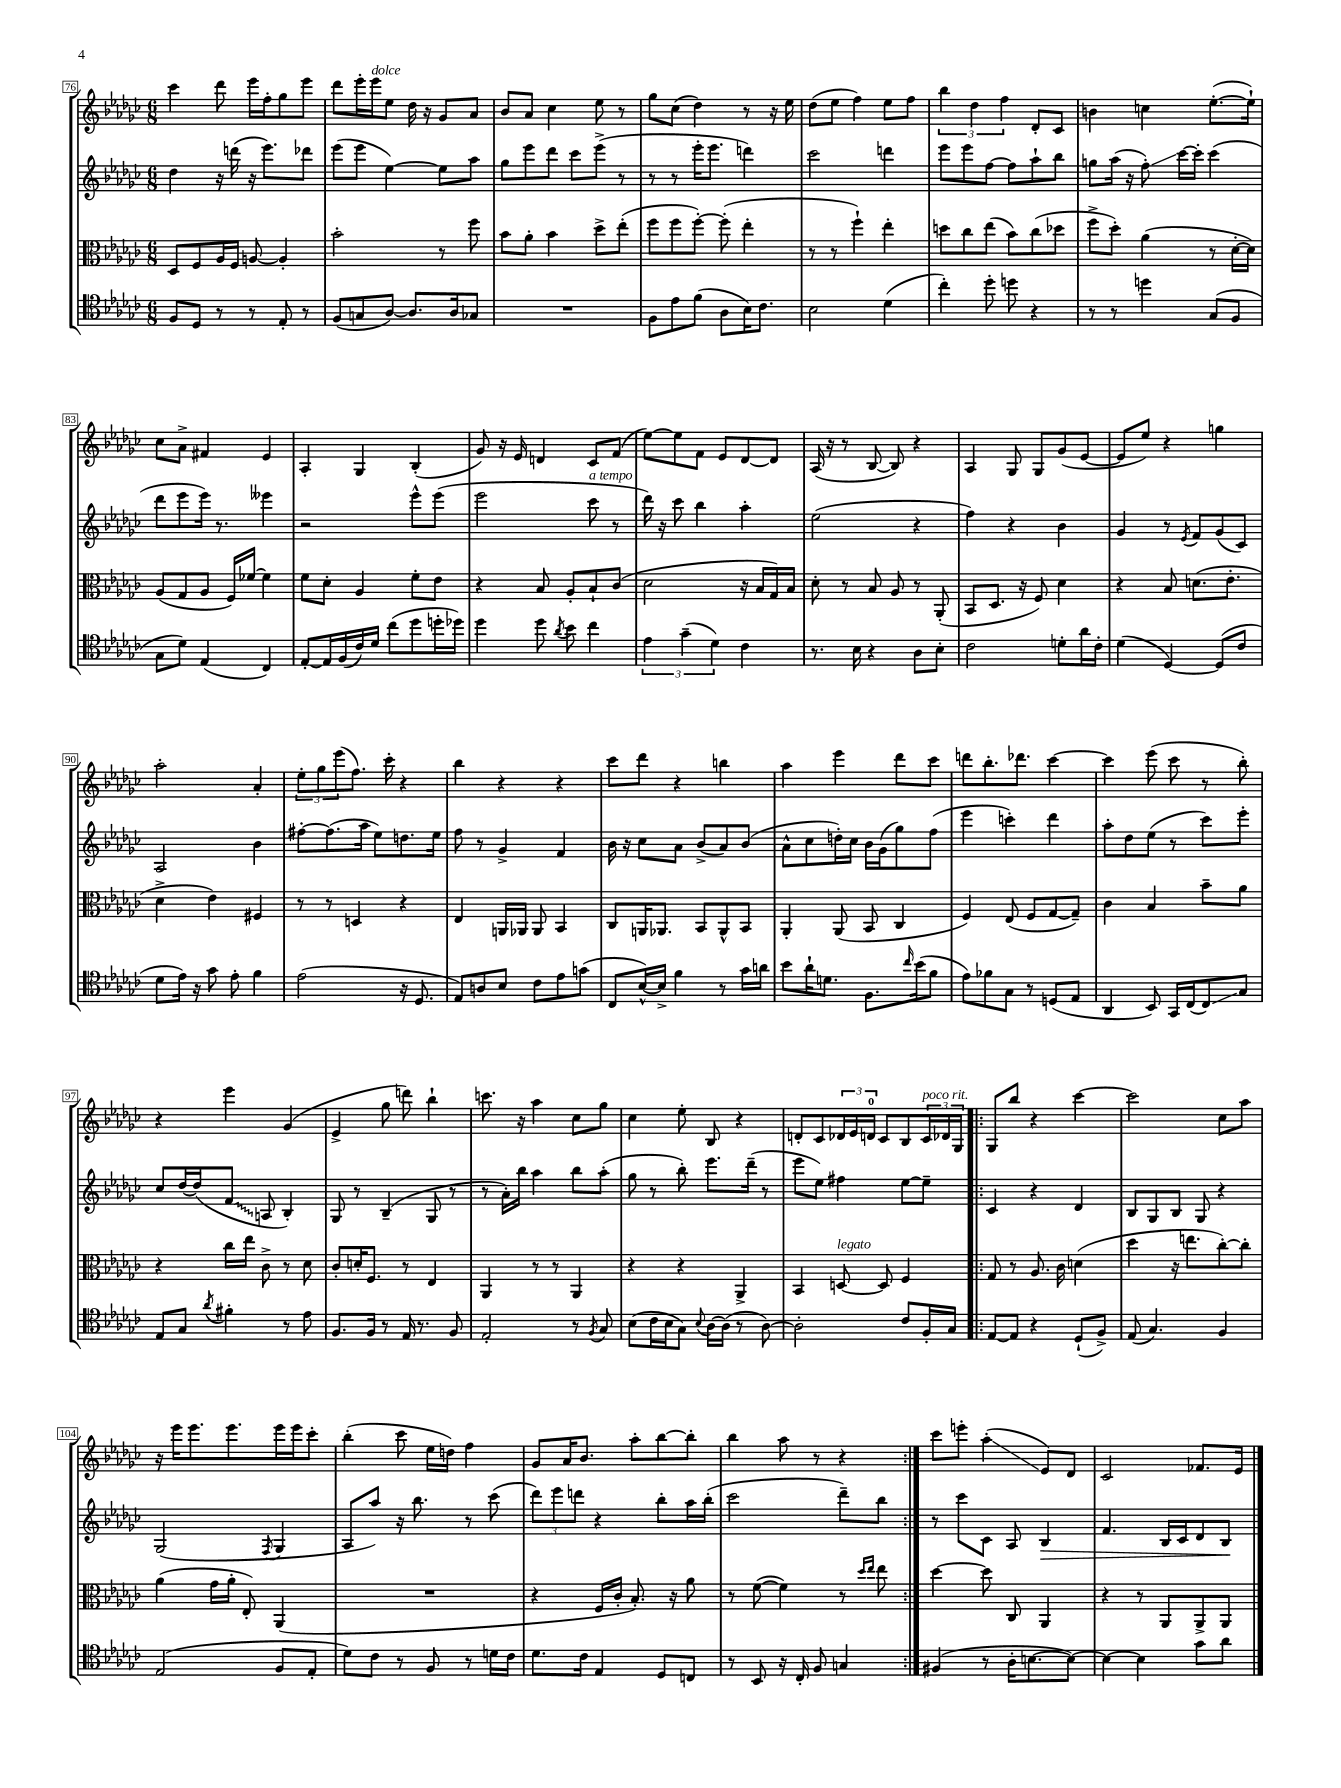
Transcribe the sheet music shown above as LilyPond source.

<<
\new StaffGroup <<
\new Staff = "s0" {
    \clef treble \key ges \major \numericTimeSignature \time 6/8
    ces'''4 des'''8 ees'''16 f''16-. ges''8 ees'''8 |
    des'''8 ees'''16-. ees'''16^\markup { \italic "dolce" } ees''8 des''16 r16 ges'8 aes'8 |
    bes'8 aes'8 ces''4 ees''8 r8 |
    ges''8 ces''8( des''4) r8 r16 ees''16 |
    des''8( ees''8 f''4) ees''8 f''8 |
    \tuplet 3/2 { bes''4 des''4 f''4 } des'8-. ces'8 |
    b'4 c''4 ees''8.~-.( ees''16-!) |
    ces''8 aes'8-> fis'4 ees'4 |
    aes4-. ges4 bes4-.( |
    ges'8) r16 ees'16 d'4 ces'8 f'8( |
    ees''8~) ees''8 f'8 ees'8 des'8~ des'8 |
    aes16( r16 r8 bes8~ bes8) r4 |
    aes4 ges8 ges8 ges'8( ees'8~ |
    ees'8 ees''8) r4 g''4 |
    aes''2-. aes'4-. |
    \tuplet 3/2 { ees''8-. ges''8 ees'''8( } f''8.) ces'''16-. r4 |
    bes''4 r4 r4 |
    ces'''8 des'''8 r4 b''4 |
    aes''4 ees'''4 des'''8 ces'''8 |
    d'''8 bes''8.-. des'''8. ces'''4~ |
    ces'''4 ees'''8( ces'''8 r8 bes''8-.) |
    r4 ees'''4 ges'4( |
    ees'4-> ges''8 d'''8) bes''4-! |
    c'''8. r16 aes''4 ces''8 ges''8 |
    ces''4 ees''8-. bes8 r4 |
    d'8-. ces'8 \tuplet 3/2 { des'16 ees'16 d'16-0 } ces'8 bes8 \tuplet 3/2 { ces'16^\markup { \italic "poco rit." } des'16 ges16 } |
    \repeat volta 2 { ges8 bes''8 r4 ces'''4~ |
    ces'''2 ces''8 aes''8 |
    r16 ees'''16 ees'''8. ees'''8. ees'''16 ees'''16 ces'''8-. |
    bes''4-.( ces'''8 ees''16 d''16) f''4 |
    ges'8 aes'16 bes'8. aes''8-. bes''8~ bes''8-. |
    bes''4 aes''8 r8 r4 | }
    ces'''8 e'''8-. aes''4-.\glissando( ees'8) des'8 |
    ces'2 fes'8. ees'16 \bar "|." |
}
\new Staff = "s1" {
    \clef treble \key ges \major \numericTimeSignature \time 6/8
    des''4 r16 d'''16( r16 ees'''8.) des'''8 |
    ees'''8( ees'''8 ees''4~) ees''8 aes''8 |
    ges''8 ees'''8 des'''8 ces'''8 ees'''8->( r8 |
    r8 r8 ees'''16-. ees'''8. d'''4) |
    ces'''2 d'''4 |
    ees'''8 ees'''8 f''8~ f''8 aes''8-! bes''8 |
    g''8 aes''16( r16 f''8-.\glissando) ces'''16~ ces'''16-. ces'''4( |
    des'''8 ees'''8 ees'''16) r8. eeses'''4 |
    r2 ees'''8-^ ees'''8( |
    ees'''2 ces'''8^\markup { \italic "a tempo" } r8 |
    des'''16) r16 ces'''8 bes''4 aes''4-. |
    ees''2( r4 |
    f''4) r4 bes'4 |
    ges'4 r8 \acciaccatura { ees'8 } f'8 ges'8( ces'8) |
    aes2 bes'4 |
    fis''8~-. fis''8.( aes''16 ees''8) d''8. ees''16 |
    f''8 r8 ges'4-> f'4 |
    bes'16 r16 ces''8 aes'8 bes'8->( aes'8) bes'8( |
    aes'8-^ ces''8 d''16-.) ces''16 bes'16 ges'16( ges''8) f''8( |
    ees'''4 c'''4-.) des'''4 |
    aes''8-. des''8 ees''8( r8 ces'''8) ees'''8-. |
    ces''8 des''16~ des''16( \once \override Glissando.style = #'zigzag f'8\glissando a8 bes4-.) |
    ges8 r8 bes4--( ges8 r8 |
    r8 aes'16-.) bes''16 aes''4 bes''8 aes''8-.( |
    ges''8 r8 bes''8-.) ees'''8. des'''16--( r8 |
    ees'''8 ees''8) fis''4 ees''8~ ees''8-- |
    \repeat volta 2 { ces'4 r4 des'4 |
    bes8 ges8 bes8 ges8 r4 |
    ges2( \acciaccatura { f8 } ges4 |
    aes8 aes''8) r16 bes''8. r8 ces'''8( |
    \tuplet 3/2 { des'''8) ees'''8 d'''8 } r4 bes''8-. aes''16 bes''16-.( |
    ces'''2 des'''8--) bes''8 | }
    r8 ces'''8 ces'8 aes8 bes4\> |
    f'4. bes16 ces'16 des'8 bes8\! \bar "|." |
}
\new Staff = "s2" {
    \clef alto \key ges \major \numericTimeSignature \time 6/8
    des8 f8 aes16 f16 a8~ a4-. |
    bes'2-. r8 f''8 |
    bes'8 aes'8-. bes'4 des''8-> ees''8-.( |
    f''8 f''8 f''8~-.) f''8-.( ees''4-. |
    r8 r8 f''4-!) ees''4-. |
    d''8 ces''8 ees''8( bes'8) ces''8( des''8 |
    f''8-> des''8-.) aes'4( r8 des'16~-. des'16) |
    aes8( ges8 aes8 f16) fes'16~ fes'4 |
    f'8 des'8-. aes4 f'8-. ees'8 |
    r4 bes8 aes8-. bes8-! ces'8( |
    des'2 r16 bes16 ges16) bes16 |
    des'8-. r8 bes8 aes8 r8 aes,8-.( |
    bes,8 des8. r16 f8) des'4 |
    r4 bes8 d'8.( ees'8.-. |
    des'4-> ees'4) fis4 |
    r8 r8 d4 r4 |
    ees4 a,16 aes,16 aes,8 bes,4 |
    ces8 a,16 aes,8. bes,8 aes,8-^ bes,8 |
    aes,4-. aes,8( bes,8 ces4 |
    f4) ees8( f8 ges8~ ges8--) |
    ces'4 bes4 bes'8-- aes'8 |
    r4 ces''16 ees''16 ces'8-> r8 des'8 |
    ces'8-. d'16-. f8. r8 ees4 |
    aes,4 r8 r8 aes,4 |
    r4 r4 aes,4-> |
    bes,4 d8~^\markup { \italic "legato" } d8 f4 |
    \repeat volta 2 { ges8 r8 aes8. ces'16 d'4( |
    des''4 r16 e''8. ces''8~-.) ces''8-. |
    aes'4( ges'16 aes'16-. ees8-.) aes,4( |
    R2. |
    r4 f16 ces'16-. bes8.-.) r16 aes'8 |
    r8 f'8~( f'4) r8 \grace { des''16 ees''16 } ees''8 | }
    des''4~ des''8 ces8 aes,4 |
    r4 r8 aes,8 aes,8-> aes,8 \bar "|." |
}
\new Staff = "s3" {
    \clef tenor \key ges \major \numericTimeSignature \time 6/8
    f8 des8 r8 r8 ees8-. r8 |
    f8( g8 aes8~) aes8. aes16 ges8 |
    R2. |
    f8 ees'8 f'8( aes8 bes16) ces'8. |
    bes2 des'4( |
    ces''4-.) des''8-. d''8 r4 |
    r8 r8 d''4 ges8( f8 |
    ges8 des'8) ees4( ces4) |
    ees8~-. ees16 f16( ces'16) des'16 ces''8( des''8 d''16-. des''16) |
    des''4 des''8 \acciaccatura { aes'8 } bes'8 ces''4 |
    \tuplet 3/2 { ees'4 ges'4--( des'4) } ces'4 |
    r8. bes16 r4 aes8 bes8-. |
    ces'2 d'8-. aes'16 ces'16-. |
    des'4( des4~) des8( ces'8 |
    des'8 ees'16) r16 ges'8 ees'8-. f'4 |
    ees'2( r16 des8. |
    ees8) a8 bes8 ces'8 ees'8 g'8( |
    ces8 bes16~-^) bes16-> f'4 r8 ges'16 a'16 |
    bes'8 aes'16-! d'8. f8. \grace { ces''16 } bes'16( f'8 |
    ees'8) fes'8 ges8 r8 d8( ees8 |
    aes,4 bes,8) ges,16 ces16( ces8\glissando) ges8 |
    ees8 ges8 \acciaccatura { aes'8 } fis'4-. r8 ees'8 |
    f8. f16 r8 ees16 r8. f8 |
    ees2-. r8 \acciaccatura { f8 } ges8 |
    bes8( ces'16 bes16 ges8) \appoggiatura { bes8 } aes16~ aes16( r8 aes8~) |
    aes2-. ces'8 f16-. ges16 |
    \repeat volta 2 { ees8~ ees8 r4 des8-!( f8->) |
    ees8( ges4.) f4 |
    ees2( f8 ees8-. |
    des'8) ces'8 r8 f8 r8 d'16 ces'16 |
    des'8. ces'16 ees4 des8 c8 |
    r8 bes,8 r16 ces16-. f8 g4 | }
    fis4( r8 aes16-. b8.~ b8~) |
    b4~ b4 ges'8 aes'8 \bar "|." |
}
>>
>>
\layout { \context { \Score currentBarNumber = #76 \override BarNumber.stencil = #(make-stencil-boxer 0.1 0.3 ly:text-interface::print) } }
